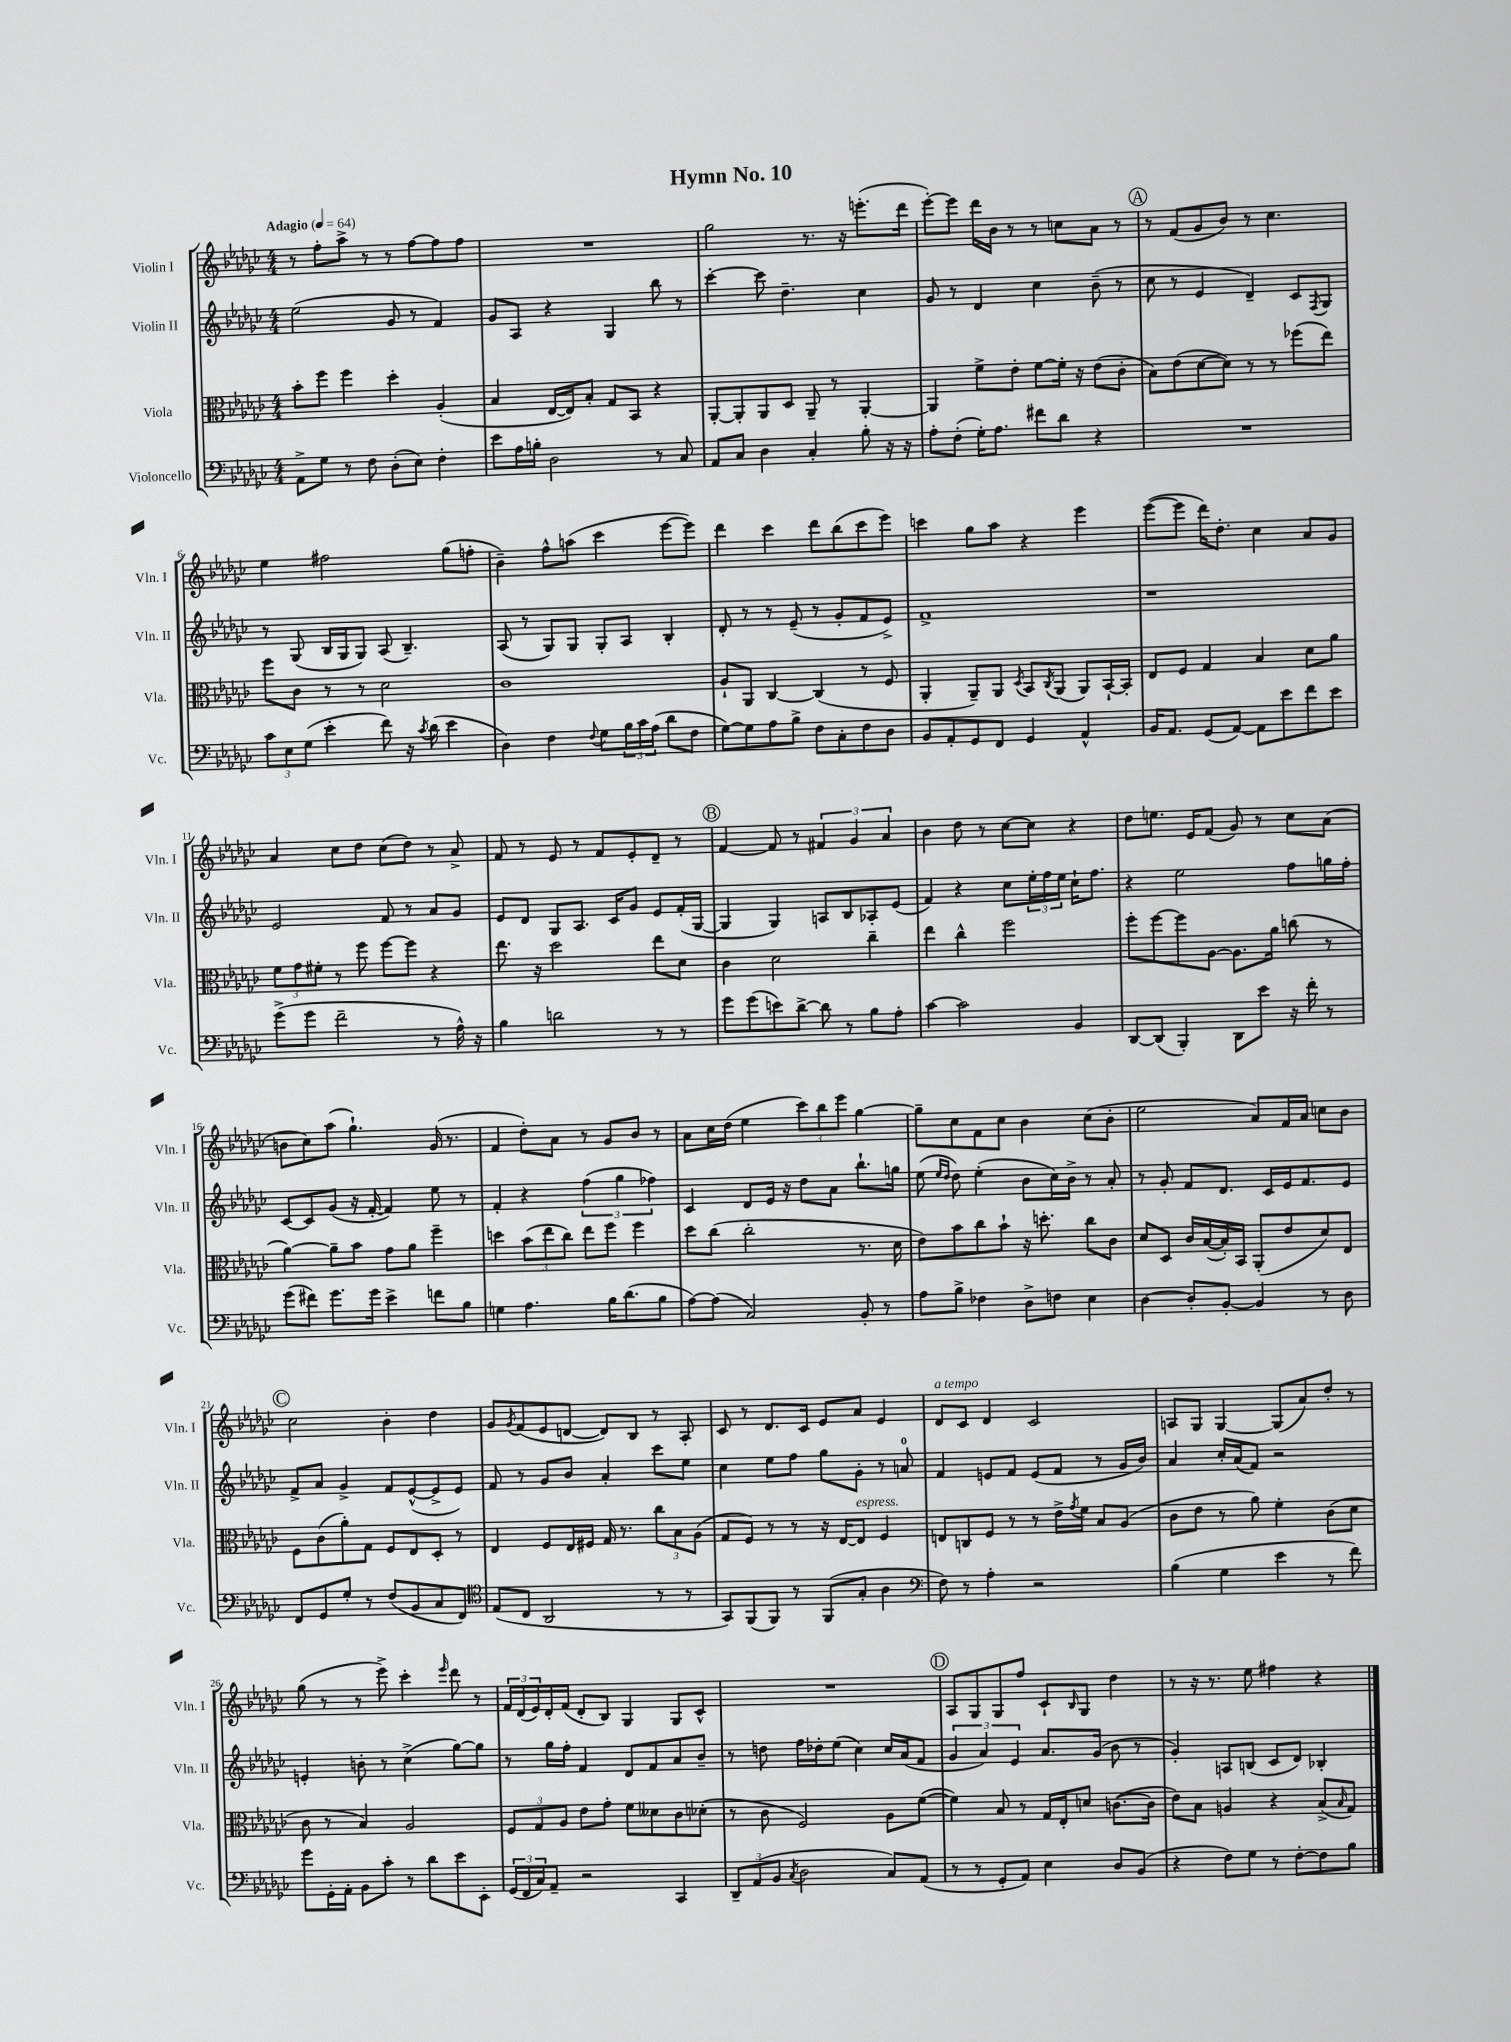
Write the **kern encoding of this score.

**kern	**kern	**kern	**kern
*staff4	*staff3	*staff2	*staff1
*clefF4	*clefC3	*clefG2	*clefG2
*k[b-e-a-d-g-c-]	*k[b-e-a-d-g-c-]	*k[b-e-a-d-g-c-]	*k[b-e-a-d-g-c-]
*M4/4	*M4/4	*M4/4	*M4/4
*MM64	*MM64	*MM64	*MM64
8AA-^	8b-'	(2ee-	8r
8G-	8ff	.	8ff'
8r	4ff	.	8aa-^
8F	.	.	8r
(8D-'	4dd-'	8g-	8r
8E-)	.	8r	[8ff
4F'	(4A-'	4f)	8ff]
.	.	.	8ff
=	=	=	=
8e-	4B-	8g-	1r
16A-	.	8A-	.
16B'	.	.	.
2D-	[16E-	4r	.
.	16E-])	.	.
.	8B-'	.	.
.	8G-	4G-	.
.	8BB-	.	.
8r	4r	8bb-	.
8C-	.	8r	.
=	=	=	=
8AA-	[8AA-'	[4ccc-'	2gg-
8C-	8AA-']	.	.
4D-	8AA-	8ccc-]	.
.	8D-	4.dd-~	.
4C-'	8AA-~	.	8.r
.	8r	.	.
.	.	.	16r
8B-'	[4AA-'	4cc-	(8.eee'
16r	.	.	.
16r	.	.	16ddd-
=	=	=	=
8A-'	4AA-]	8g-	[8eee-')
(8F'	.	8r	8eee-]
16G-')	8f^	4d-	16ddd-
8.A-	.	.	16b-
.	8e-'	.	8r
8f#	[8f	4cc-	8r
8d-	16f']	.	8cc
.	16r	.	.
4r	(8e-	(8b-~	8a-
.	8c-'	8r	8r
=	=	=	=
1r	8B-)	8cc-	8r
.	(8e-	8r	(8f
.	[8d-	4e-	8g-
.	8d-])	.	8b-)
.	8r	4d-~)	8r
.	8r	.	4.cc-
.	(8ff-	8c-	.
.	.	8qF	.
.	8ee-)	8G-	.
=	=	=	=
12c-	8ff	8r	4ee-
12E-	.	.	.
.	8c-	(8G-	.
(12G-	.	.	.
4e-'	8r	16B-	2ff#
.	.	16G-	.
.	8r	8G-)	.
8f)	2d-	(8A-	.
16r	.	4.B-~)	.
8qc-	.	.	.
(16d-	.	.	.
4e-	.	.	(8gg-
.	.	.	8ff'
=	=	=	=
4D-)	1c-	(8A-	4b-~)
.	.	8r	.
4F	.	8G-)	8ff^^
.	.	8G-	(8aa
8qqF	.	.	.
8G-	.	8G-'	4ccc-
24B-	.	8A-	.
24c-	.	.	.
(24A-	.	.	.
8d-	.	4B-'	[8eee-
8F	.	.	8eee-])
=	=	=	=
[8G-)	8A-`	8d-'	4ddd-
8G-]	8AA-	8r	.
8A-	[4C-	8r	4ccc-
8B-^	.	(8e-~	.
8F	(4C-]	8r	8ddd-
8C-'	.	8g-'	(8bb-
8F	8r	8f	8ccc-
8D-	8F	8e-^)	8eee-)
=	=	=	=
8BB-	4AA-'	1f^	4ccc
8AA-'	.	.	.
8GG-	8AA-~)	.	8gg-
8FF	8AA-	.	8aa-
.	8qD-	.	.
4GG-	8BB-	.	4r
.	8qC-	.	.
.	(8AA-	.	.
4AA-^^	8AA-)	.	4eee-
.	[16BB-`	.	.
.	16BB-']	.	.
=	=	=	=
16BB-	8E-	1r	([8eee-
8.AA-	.	.	.
.	8F	.	8eee-]
(8GG-	4G-	.	16ddd-)
.	.	.	8.dd-'
[8AA-)	.	.	.
8AA-]	4B-	.	4cc-
8e-	.	.	.
8f	8d-	.	8a-
8e-	8a-	.	8g-
=	=	=	=
(8g-^	12f	2e-	4a-
.	12g-	.	.
8g-	.	.	.
.	12f#'	.	.
2f~	8r	.	8cc-
.	8ff	.	8dd-
.	[8ff	8f	(8cc-
.	8ff]	8r	8dd-)
8r	4r	8a-	8r
16A-^^)	.	8g-	8a-^
16r	.	.	.
=	=	=	=
4B-	8.ee-	8e-	8f
.	.	8d-	8r
.	16r	.	.
2d	2dd-	8G-	8e-
.	.	8.A-	8r
.	.	.	8f
.	.	16c-	.
.	.	8g-	8e-'
8r	8ee-	8e-	8d-~
8r	8d-	(16f'	8r
.	.	[16G-	.
=	=	=	=
8g-	4c-	4G-]	[4f
(8g-	.	.	.
8e)	2d-	4G-)	8f]
[8d-^	.	.	8r
8d-]	.	8A	6f#
8r	.	8B-	.
.	.	.	6g-
8B-	4cc-~	8A-'	.
.	.	.	6a-
8A-'	.	(8e-	.
=	=	=	=
[4c-	4ee-	4f)	4b-
2c-]	4cc-^^	4r	8dd-
.	.	.	8r
.	2ff	8cc-	[8cc-
.	.	24ee-'	8cc-]
.	.	24ff	.
.	.	24ee-	.
4BB-	.	16cc-`	4r
.	.	8.ff	.
=	=	=	=
[8DD-	8ff'	4r	8dd-
(8DD-]	[8ff	.	8.ee
4BBB-')	8ff]	2ee-	.
.	.	.	16e-
.	[8A-	.	(8f
8DD-	8.A-]	.	8g-)
8e-	.	.	8r
.	16a-	.	.
16r	(8cc	8ff	8cc-
16f'	.	.	.
8r	8r	16gg	(8a-
.	.	16ff'	.
=	=	=	=
(8g-	[4a-)	[8c-	8b
8f#)	.	8c-]	8cc-)
8.g-	8a-~]	(8g-	(8aa-
.	8b-	16r	4.gg-`)
16g-	.	[16f'	.
4e-^	8g-	4f])	.
.	8a-	.	.
8f	4ff~	8ee-	(16g-
.	.	.	8.r
8B-	.	8r	.
=	=	=	=
4G	4dd	4f'	4f
4.A-	(12b-	4r	8dd-')
.	12ee-	.	.
.	.	.	8a-
.	12cc-)	.	.
.	8ee-	(6ff	8r
16B-	8ff	.	8g-
.	.	6gg-	.
(8.d-	.	.	.
.	4ff	.	8b-
.	.	6ff-)	.
8B-	.	.	8r
=	=	=	=
[8A-)	8dd-	4c-	8a-
(8A-]	(8cc-	.	16cc-
.	.	.	(16dd-
2C-)	2cc-'	8d-	4ee-
.	.	16e-	.
.	.	16r	.
.	.	8dd-	12ccc-)
.	.	.	12bb-
.	.	8a-	.
.	.	.	12eee-
8BB-'	8.r	8.bb-`	[4gg-
8r	.	.	.
.	16d-	16gg	.
=	=	=	=
8A-	8e-)	(8ee-	8gg-~]
.	.	16qqee-	.
.	.	16qqdd-	.
8B-^	8b-	8dd-)	8cc-
4F-	8cc-	(4ee-'	8f
.	8b-`	.	8cc-
8D-^	16r	8b-	4b-
.	8.dd'	.	.
8F	.	16cc-)	.
.	.	16b-^	.
4E-	8cc-	8r	(8cc-
.	8c-	8a-'	8b-'
=	=	=	=
[4D-	8d-	8r	2ee-
.	8D-	8g-'	.
8D-']	16c-	8f	.
.	([16B-	.	.
[8BB-'	16B-'])	8.d-	.
.	16BB-	.	.
4BB-]	(8AA-'	.	8a-)
.	.	16c-	.
.	8e-	16e-	16f
.	.	8.f	16a-
8r	8d-)	.	8cc
8D-	8E-	8e-	8b-
=	=	=	=
8FF	8F	8f^	2cc-
8GG-	(8c-	8a-	.
8G-'	8a-')	4g-^	.
8r	8G-	.	.
(8F	8F	8f	4b-'
8BB-	8E-	([8e-^^	.
8C-	8D-'	8e-^]	4dd-
8FF)	8r	8e-)	.
=	=	=	=
*clefC4	*	*	*
(8E-	4E-	8f	8g-
.	.	.	8qg-
8C-	.	8r	(8f
2AA-	8F	8g-	8e-
.	16E-	8b-	[8d
.	16F#	.	.
.	16G-	4a-'	8d])
.	8.r	.	.
.	.	.	8B-
8r	12cc-	8ccc-	8r
.	12B-	.	.
8r	.	8ee-	8A-'
.	(12A-	.	.
=	=	=	=
8GG-)	8G-	4cc-	8c-
(8FF	8F)	.	8r
8FF)	8r	8ee-	8.d-
8r	8r	8ff	.
.	.	.	16c-
(8FF	16r	8gg-	8e-
.	[16E-	.	.
8G-'	8E-]	8g-'	8a-
4A-	4F	8r	4e-
.	.	8a	.
=	=	=	=
*clefF4	*	*	*
8F)	8E	4f	8d-
8r	8C	.	8c-
4A-'	8F	8e	4d-
.	8r	8f	.
2r	8r	(8e	2c-
.	16e-^	8f	.
.	8qg-	.	.
.	16f	.	.
.	8B-	8r	.
.	(8A-	16g-	.
.	.	16b-)	.
=	=	=	=
(4B-	8c-	4a-	8A
.	8e-	.	8G-
4G-	8r	16cc-'	[4G-
.	.	(16a-	.
.	8a-)	8f)	.
4e-	4f'	2r	(8G-]
.	.	.	8a-)
8r	(8c-	.	8dd-'
8f)	8d-	.	8r
=	=	=	=
8g-	8c-	4e'	(8gg-
16GG-'	8r	.	8r
16AA-'	.	.	.
8BB-	4B-)	8b'	8r
8c-'	.	8r	8eee-^)
8r	2A-	(4cc-^	4ccc-'
8d-	.	.	.
.	.	.	16qqeee-
8e-	.	[8gg-)	8ddd-
8EE-'	.	8gg-]	8r
=	=	=	=
(24GG-	12F	8r	24f
24FF	.	.	(24d-
24C-)	12G-	.	24e-)
8AA-~	.	16gg-	16d-'
.	12A-	.	.
.	.	16ff'	(16f
2r	8e-	4f	8d-'
.	8g-'	.	8B-)
.	8f	8d-	4G-
.	8d--	8f	.
4CC-	8c-	8a-	8G-
.	(8d-'	8b-~	8c-^^
=	=	=	=
12DD-~	8r	8r	1r
(12AA-	.	.	.
.	8c-	8dd	.
12BB-	.	.	.
8qC-	.	.	.
2D-	2F)	16ff	.
.	.	16dd-'	.
.	.	(8ee-	.
.	.	4cc-)	.
8C-)	8A-	16cc-	.
.	.	(16a-	.
(8AA-	([8f	8f	.
=	=	=	=
8r	4f])	6g-	8A-
8r	.	.	8G-
.	.	6a-)	.
8GG-'	8B-	.	8G-
.	.	6e-	.
8AA-)	8r	.	8ff
4E-	16G-	8.a-	8c-`
.	16E-'	.	.
.	.	.	16qqB-
.	8d	.	8G-
.	.	(16g-	.
8D-	([8.c	8b-	4dd-
(8BB-	.	8r	.
.	16c]	.	.
=	=	=	=
4r	8e-)	4g-')	8r
.	8B-	.	16r
.	.	.	8.r
8F)	4A	8A	.
8G-	.	(8B	8ee-
8r	4r	8c-	4ff#
[8F'	.	8d-)	.
8F]	(8B-^	4B-'	4r
.	16qqB-	.	.
8B-	8G-)	.	.
==	==	==	==
*-	*-	*-	*-
